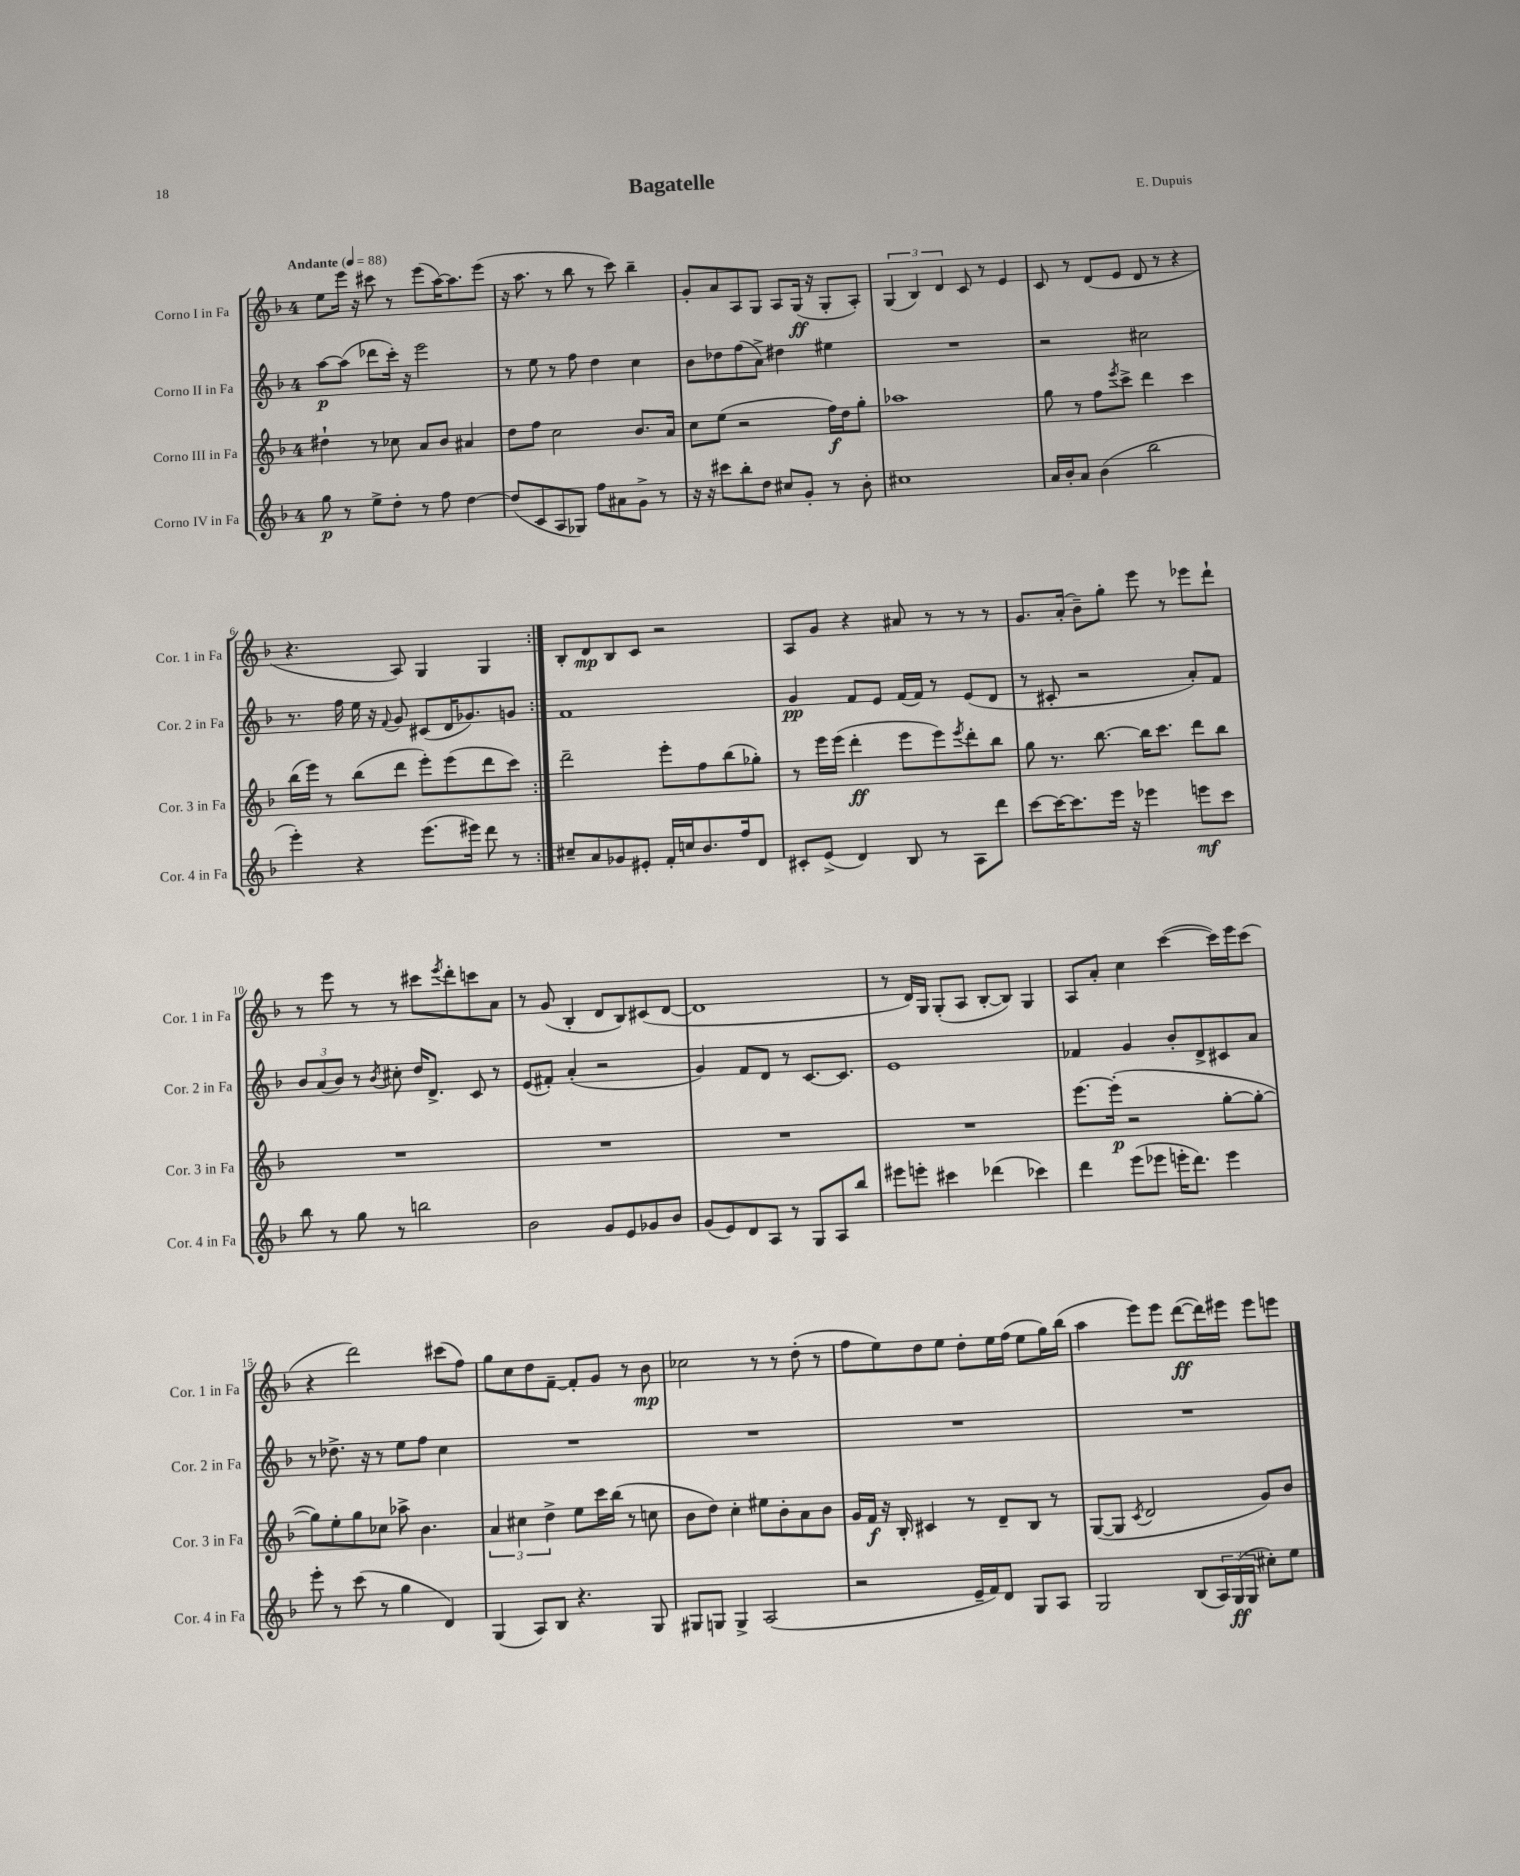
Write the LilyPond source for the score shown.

\header { title = "Bagatelle" composer = "E. Dupuis" }
<<
\new StaffGroup <<
\new Staff = "s0" \with { instrumentName = "Corno I in Fa" shortInstrumentName = "Cor. 1 in Fa" } {
    \clef treble \key f \major \once \override Staff.TimeSignature.style = #'single-digit \time 4/4 \tempo "Andante" 4 = 88
    \repeat volta 2 { e''8 e'''16 r16 cis'''8 r8 e'''8( a''16~) a''8. e'''8( |
    r16 a''8. r8 bes''8 r8 c'''8) bes''4-- |
    g'8-. a'8 a8 g8 a8 g16\ff( r16 g8-. a8-.) |
    \tuplet 3/2 { g4( bes4) d'4 } c'8 r8 e'4 |
    c'8 r8 d'8( e'8 d'8 r8 r4 |
    r4. a8) g4 g4 | }
    bes8-. d'8\mp bes8 c'8 r2 |
    a8 g'8 r4 ais'8 r8 r8 r8 |
    g'8. a'16-.( bes'8--) g''8-. e'''8 r8 ees'''8 d'''8-! |
    r8 e'''8 r8 r8 cis'''8 \acciaccatura { e'''8 } d'''8-. c'''8 a'8 |
    r8 g'8( bes4-. d'8 bes8) cis'8( d'8~ |
    d'1 |
    r8 d'16) g16 g8-.( a8 bes8~-. bes8) g4 |
    a8 a'8-. c''4 c'''4~( c'''16) e'''16 c'''8( |
    r4 d'''2) cis'''8( f''8) |
    g''8 c''8 d''8 f'8~-- f'8-. g'8 r8 bes'8\mp |
    ces''2 r8 r8 d''8-.( r8 |
    f''8 e''8) d''8 e''8 d''8-. e''16 f''16( e''8 g''16) bes''16( |
    a''4 e'''8) e'''8 d'''8~\ff( d'''16) eis'''16 eis'''8 e'''8 \bar "|." |
}
\new Staff = "s1" \with { instrumentName = "Corno II in Fa" shortInstrumentName = "Cor. 2 in Fa" } {
    \clef treble \key f \major \once \override Staff.TimeSignature.style = #'single-digit \time 4/4
    \repeat volta 2 { a''8~\p a''8( des'''8 c'''16-.) r16 e'''2 |
    r8 e''8 r8 f''8 d''4 c''4 |
    bes'8 des''8 f''8( a'8->) dis''4 eis''4 |
    R1 |
    r2 cis''2 |
    r8. f''16 e''16 r16 \appoggiatura { f'8 } g'8 cis'8( d'16 ges'8.) g'8 | }
    f'1 |
    g'4\pp f'8 e'8 f'16( f'16) r8 e'8( d'8 |
    r8 cis'8-. r2 a'8-.) f'8 |
    \tuplet 3/2 { bes'8 a'8( bes'8) } r8 \acciaccatura { bes'8 } cis''8-. d''16 d'8.-> c'8 r8 |
    e'8( fis'8-.) a'4-.( r2 |
    g'4) f'8 d'8 r8 c'8.~ c'8. |
    e'1 |
    fes'4 g'4 bes'8-. d'8-> cis'8 a'8 |
    r8 des''8.-> r16 r8 e''8 f''8 c''4 |
    R1 |
    R1 |
    R1 |
    R1 \bar "|." |
}
\new Staff = "s2" \with { instrumentName = "Corno III in Fa" shortInstrumentName = "Cor. 3 in Fa" } {
    \clef treble \key f \major \once \override Staff.TimeSignature.style = #'single-digit \time 4/4
    \repeat volta 2 { dis''4-! r8 ces''8 a'8 bes'8 ais'4 |
    d''8 f''8 c''2 bes'8. a'16 |
    c''8 e''8( r2 f''16\f) d''16 g''8-. |
    aes''1 |
    g''8 r8 f''8 \acciaccatura { e'''8 } c'''8-> d'''4 c'''4 |
    bes''16( e'''16) r8 bes''8( d'''8 e'''8-.) e'''8( d'''8 c'''8) | }
    d'''2-- e'''8-. f''8 bes''8( ges''8-.) |
    r8 e'''16 e'''16( d'''4-.\ff e'''8 e'''8) \acciaccatura { e'''8 } d'''8-. bes''8 |
    g''8 r8. bes''8.~ bes''16 c'''8. d'''8 bes''8 |
    R1 |
    R1 |
    R1 |
    R1 |
    e'''8.~ e'''16-.\p( r2 g''8~-. g''8~-. |
    g''8) e''8-. g''8 ces''8 aes''8-> bes'4. |
    \tuplet 3/2 { a'4 cis''4 d''4-> } e''8 c'''16 bes''16( r8 c''8 |
    bes'8 d''8) c''4-. eis''8 bes'8-. a'8 bes'8 |
    g'16 f'16\f r16 bes16-. cis'4 r8 d'8-- bes8 r8 |
    g8~( g8 \acciaccatura { c'8 } d'2 g'8) bes'8 \bar "|." |
}
\new Staff = "s3" \with { instrumentName = "Corno IV in Fa" shortInstrumentName = "Cor. 4 in Fa" } {
    \clef treble \key f \major \once \override Staff.TimeSignature.style = #'single-digit \time 4/4
    \repeat volta 2 { g''8\p r8 e''8-> d''8-. r8 f''8 d''4~ |
    d''8( c'8 a8 ges8) f''8 ais'8 g'8-> r8 |
    r16 r16 cis'''8 bes''8-. d''8 cis''8 g'8-. r8 bes'8-. |
    cis''1 |
    a'16 bes'16-. a'8 bes'4( bes''2 |
    e'''4-.) r4 e'''8.( eis'''16) d'''8 r8 | }
    cis''8-- a'8 ges'8 eis'8-. f'16-. c''16 bes'8. f''16 d'8 |
    cis'8-. e'8->( d'4) bes8 r8 a8 d'''8 |
    c'''8~ c'''16~ c'''8. e'''16 r16 ees'''4 e'''8\mf c'''8 |
    bes''8 r8 g''8 r8 b''2 |
    bes'2 g'8 e'8 ges'8 bes'8 |
    g'8( e'8) d'8 a8 r8 g8 a8 bes''8 |
    eis'''8 e'''8-. cis'''4 des'''4( ces'''4) |
    d'''4 e'''8( ees'''8 e'''16-. d'''8.) e'''4 |
    e'''8-. r8 c'''8( r8 g''4 d'4) |
    g4( a8) bes8 r4. g8 |
    gis8 g8 g4-> a2( |
    r2 e'16-- f'16) d'8 g8 a8 |
    g2 bes8( \tuplet 3/2 { a16) g16\ff( g16 } cis''8-.) e''8 \bar "|." |
}
>>
>>
